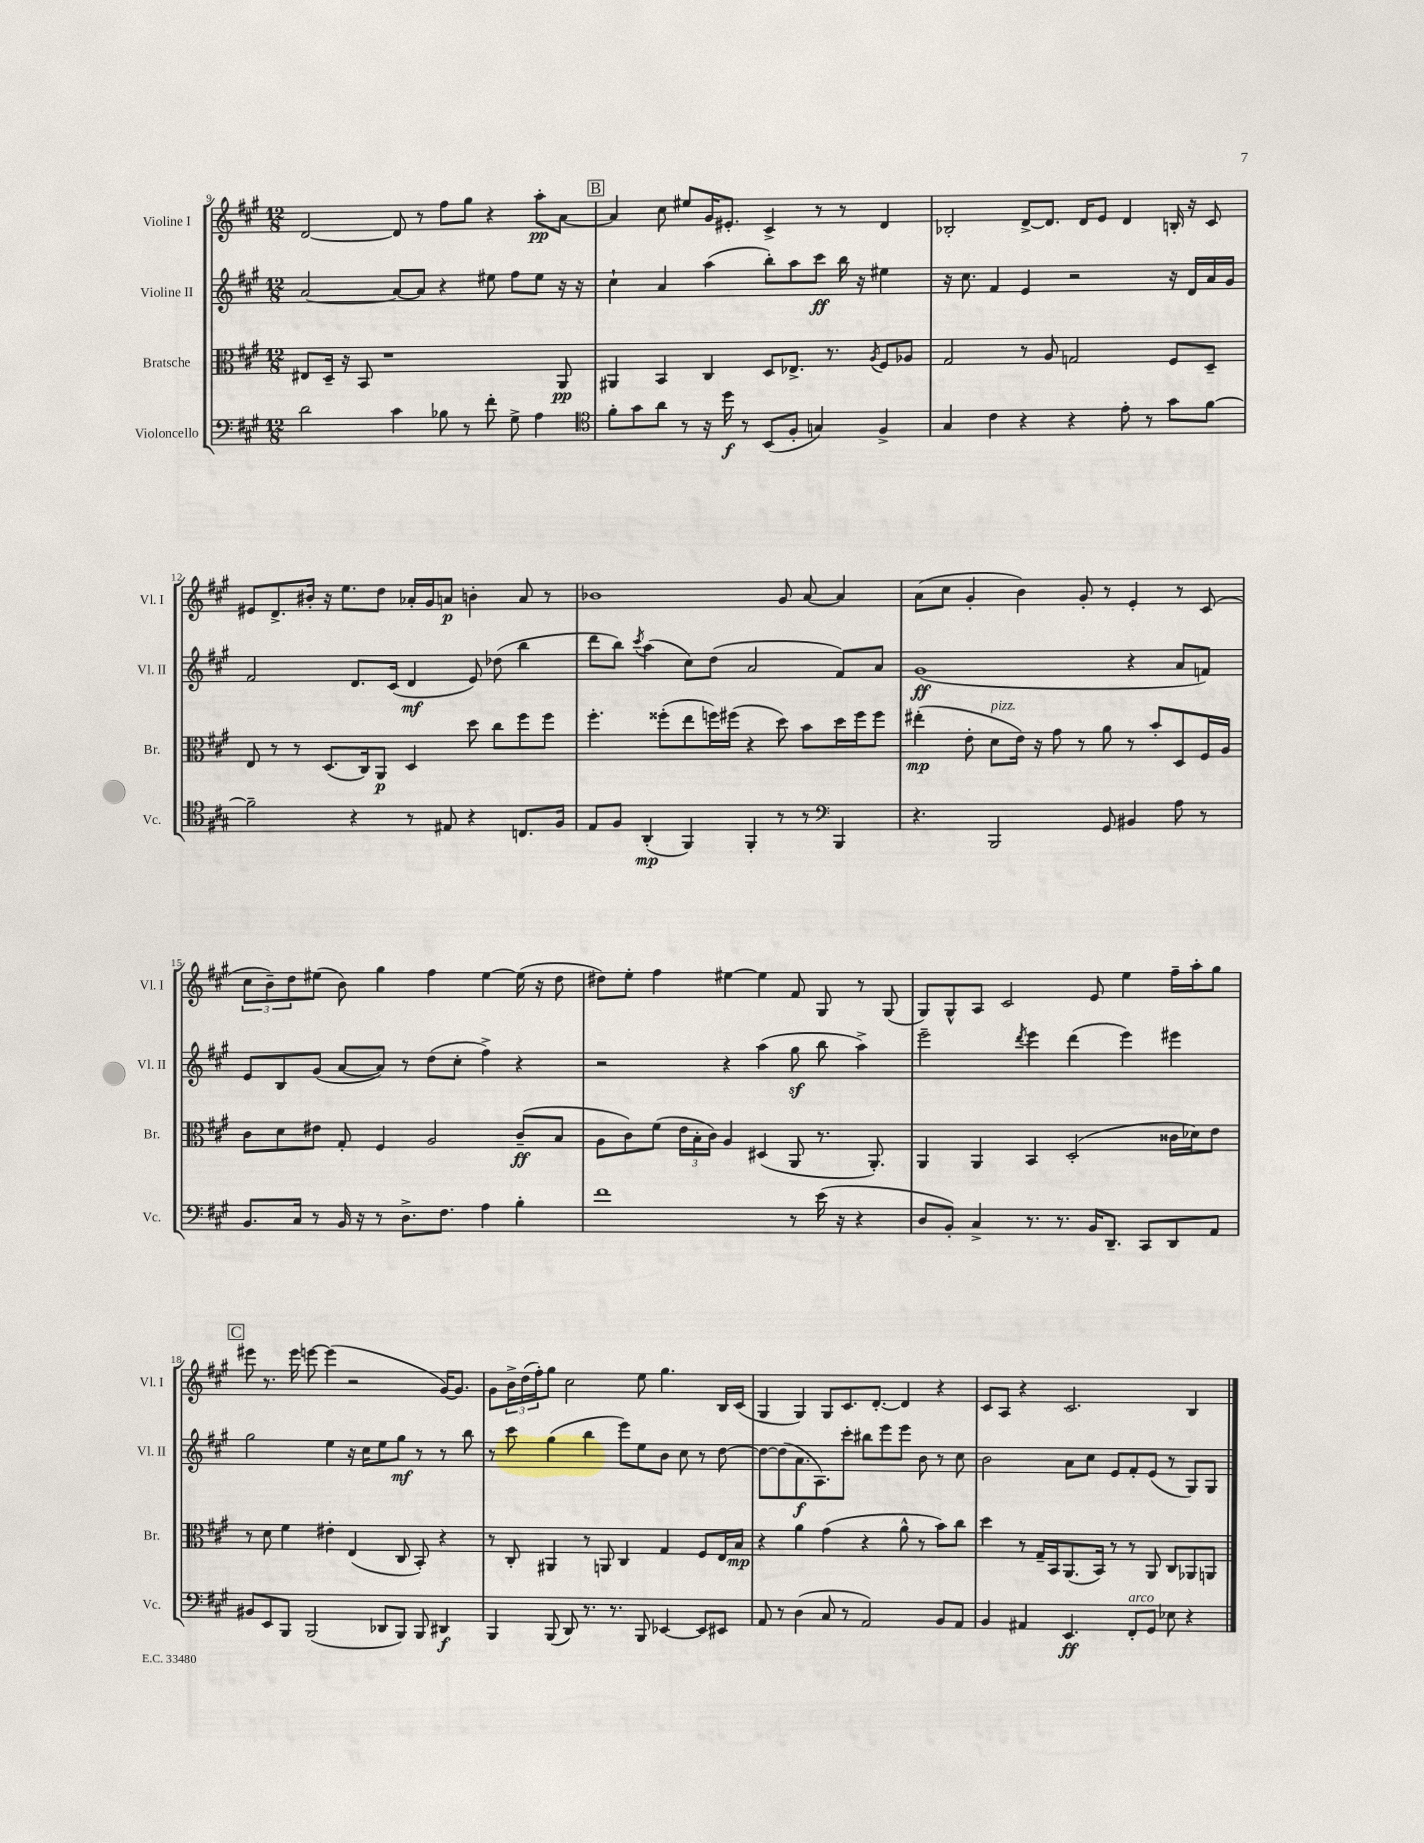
<<
\new StaffGroup <<
\new Staff = "s0" \with { instrumentName = "Violine I" shortInstrumentName = "Vl. I" } {
    \clef treble \key a \major \numericTimeSignature \time 12/8
    d'2~ d'8 r8 fis''8 gis''8 r4 a''8-.\pp a'8~ |
    \mark \markup { \box "B" } a'4 cis''8 eis''8 gis'16 eis'8.-. cis'4-> r8 r8 d'4 |
    bes2-. d'8~-> d'8. d'16 e'8 d'4 b16-. r16 cis'8 |
    eis'8 d'8.-> bis'16-. r16 e''8. d''8 aes'16-. gis'16 a'8\p b'4-. a'8 r8 |
    bes'1 gis'8 a'8~ a'4 |
    a'8( cis''8 gis'4-. b'4) gis'8-. r8 e'4-. r8 cis'8( |
    \tuplet 3/2 { cis''8 b'8--) d''8 } eis''8( b'8) gis''4 fis''4 eis''4~ eis''16( r16 d''8 |
    dis''8) e''8-. fis''4 eis''4~ eis''4 fis'8 gis8 r8 gis8( |
    gis8) gis8-^ a8 cis'2 e'8 e''4 fis''16-- a''16-. gis''8 |
    \mark \markup { \box "C" } eis'''8 r8. eis'''16 e'''8~ e'''4( r2 gis'16~) gis'8. |
    gis'8 \tuplet 3/2 { b'16-> d''16( fis''16-.) } gis''8 cis''2 e''8 gis''4. b16 cis'16( |
    gis4 gis4) gis8 cis'8. d'8.~-. d'4 r4 |
    cis'8 a8 r4 cis'2. b4 \bar "|." |
}
\new Staff = "s1" \with { instrumentName = "Violine II" shortInstrumentName = "Vl. II" } {
    \clef treble \key a \major \numericTimeSignature \time 12/8
    a'2~ a'8~ a'8 r4 eis''8 fis''8 eis''8 r16 r16 |
    \mark \markup { \box "B" } cis''4-! a'4 a''4( b''8-.) a''8 cis'''8\ff b''16 r16 eis''4 |
    r16 cis''8. fis'4 e'4 r2 r16 d'16 a'16 gis'16 |
    fis'2 d'8. cis'16( d'4\mf e'8) des''8( b''4 |
    d'''8 b''8) \acciaccatura { cis'''8 } a''4( cis''8) d''8( a'2 fis'8) a'8 |
    gis'1\ff( r4 a'8 f'8) |
    e'8 b8 gis'8( a'8~ a'8) r8 d''8( cis''8-. fis''4->) r4 |
    r2 r4 a''4( gis''8\sf b''8 a''4->) |
    e'''2-- \acciaccatura { d'''8 } e'''4 d'''4( e'''4) eis'''4 |
    \mark \markup { \box "C" } gis''2 e''4 r16 cis''16 e''8 gis''8\mf r8 r8 b''8 |
    r8 cis'''8 gis''4( b''4 e'''8) e''8 b'8 cis''8 r8 d''8~ |
    d''8~ d''8( a'8.\f a8.) cis'''8-. bis''8 e'''8 e'''8 b'8 r8 cis''8 |
    b'2 a'8 cis''8 e'8 fis'8-. e'8( r8 gis8) gis8 \bar "|." |
}
\new Staff = "s2" \with { instrumentName = "Bratsche" shortInstrumentName = "Br." } {
    \clef alto \key a \major \numericTimeSignature \time 12/8
    eis8 d16-- r16 b,8 r1 a,8\pp |
    \mark \markup { \box "B" } ais,4 b,4 cis4 d8 ees8.-> r8. \acciaccatura { a8 } fis8 aes8 |
    gis2 r8 a8 g2 fis8 d8-- |
    e8 r8 r8 d8.( cis16) a,8\p d4 d''8 cis''8 fis''8 fis''8 |
    fis''4.-. fisis''8-.( e''8 f''16) fis''16( r4 d''8) b'8 d''16 fis''16 fis''8 |
    eis''4-.\mp( e'8-. d'8^\markup { \italic "pizz." } e'16) r16 gis'8 r8 a'8 r8 b'8-. d8 fis16 a16 |
    cis'8 d'8 eis'8 gis8-. fis4 a2 cis'8--\ff( b8 |
    a8 cis'8) fis'8( \tuplet 3/2 { e'16 b16-. cis'16) } a4 dis4( a,8 r8. a,8.-.) |
    a,4 a,4 b,4 d2-.( cisis'16 des'16) e'8 |
    \mark \markup { \box "C" } r8 d'8 fis'4 eis'4-. e4( cis8 b,8-.) r4 |
    r8 cis8-. ais,4 r8 a,8 cis4 gis4 fis8 e16 b16\mp |
    r4 a'4 gis'4( r4 a'8-^ r8 b'8) cis''8 |
    d''4 r8 gis16-- b,16 a,8.( b,16) r8 r8 a,8 cis8 aes,8 a,8 \bar "|." |
}
\new Staff = "s3" \with { instrumentName = "Violoncello" shortInstrumentName = "Vc." } {
    \clef bass \key a \major \numericTimeSignature \time 12/8
    d'2 cis'4 bes8 r8 fis'8-. gis8-> a4 |
    \mark \markup { \box "B" } \clef tenor fis'8-. gis'8 a'8 r8 r16 d''16\f r8 b,8( fis8-. g4) fis4-> |
    gis4 cis'4 r4 r4 e'8-. r8 gis'8 fis'8~ |
    fis'2-- r4 r8 eis8 r4 c8. fis16 |
    e8 fis8 a,4-.\mp( fis,4) fis,4-. r8 r8 \clef bass b,,4 |
    r4. b,,2 gis,8 bis,4 a8 r8 |
    b,8. cis16 r8 b,16 r16 r8 d8.-> fis8. a4 b4-. |
    fis'1 r8 e'16( r16 r4 |
    d8 b,8-.) cis4-> r8. r8. b,16 d,8.-- cis,8 d,8 a,8 |
    \mark \markup { \box "C" } bis,8 e,8 b,,8 b,,2( des,8 b,,8) b,,8 dis,4\f |
    b,,4 b,,8( d,8) r8. r8. b,,8 ees,4~ ees,8 eis,8 |
    a,8 r8 d4( cis8 r8 a,2) b,8 a,8 |
    b,4 ais,4 e,4.\ff fis,8-.^\markup { \italic "arco" } gis,8 ees8 r4 \bar "|." |
}
>>
>>
\layout { \context { \Score currentBarNumber = #9 } }
